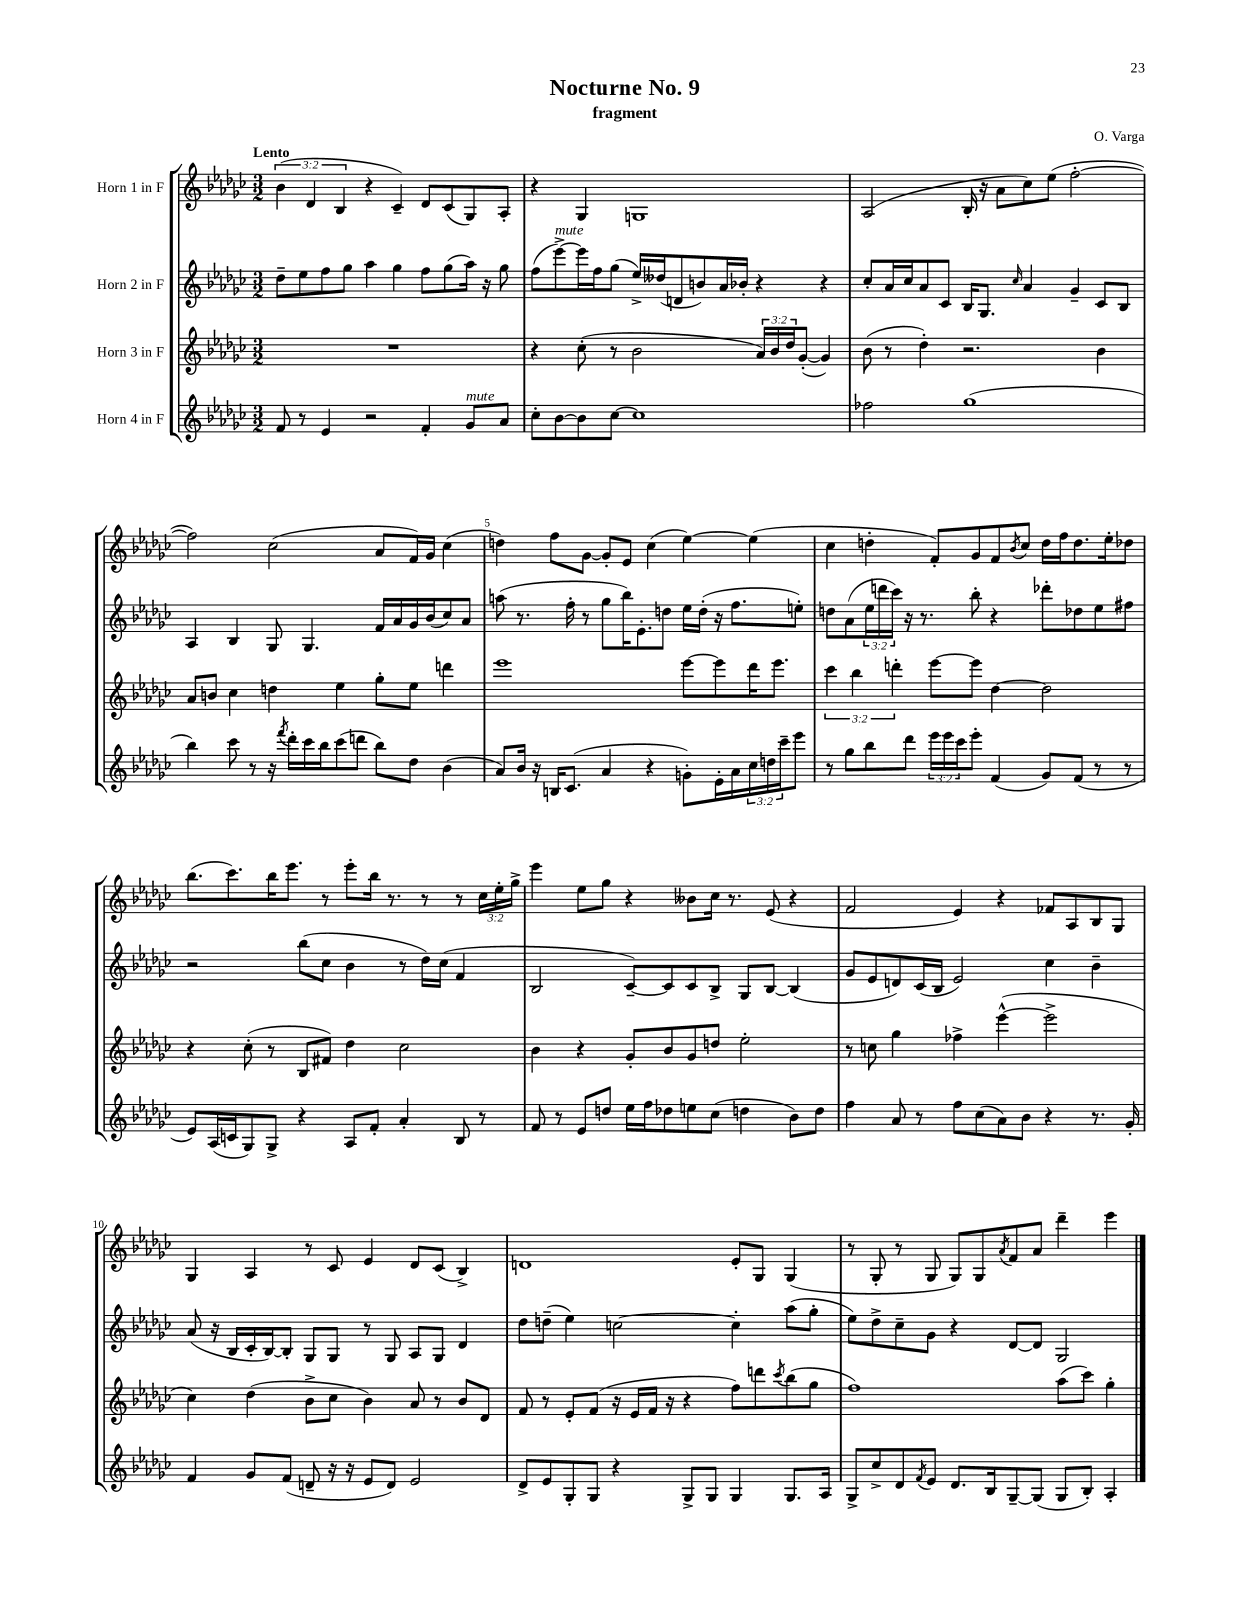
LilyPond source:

\header { title = "Nocturne No. 9" composer = "O. Varga" subtitle = "fragment" }
<<
\new StaffGroup <<
\new Staff = "s0" \with { instrumentName = "Horn 1 in F" } {
    \clef treble \key ges \major \numericTimeSignature \time 3/2 \override Staff.TupletNumber.text = #tuplet-number::calc-fraction-text \tempo "Lento"
    \tuplet 3/2 { bes'4( des'4 bes4 } r4 ces'4--) des'8 ces'8( ges8) aes8-. |
    r4 ges4 g1 |
    aes2( bes16-. r16 aes'8 ces''8) ees''8( f''2~-. |
    f''2) ces''2( aes'8 f'16) ges'16 ces''4( |
    d''4) f''8 ges'8~ ges'8-. ees'8 ces''4( ees''4~) ees''4( |
    ces''4 d''4-. f'8-.) ges'8 f'8 \acciaccatura { bes'8 } ces''8 d''16 f''16 d''8. ees''16-. des''8 |
    bes''8.( ces'''8.) bes''16 ees'''8. r8 ees'''8-. bes''16 r8. r8 r8 \tuplet 3/2 { ces''16 ees''16-. ges''16-> } |
    ees'''4 ees''8 ges''8 r4 beses'8 ces''16 r8. ees'8( r4 |
    f'2 ees'4) r4 fes'8 aes8 bes8 ges8 |
    ges4 aes4 r8 ces'8 ees'4 des'8 ces'8( bes4->) |
    d'1 ees'8-. ges8 ges4( |
    r8 ges8-. r8 ges8 ges8) ges8 \acciaccatura { aes'8 } f'8 aes'8 des'''4-- ees'''4 \bar "|." |
}
\new Staff = "s1" \with { instrumentName = "Horn 2 in F" } {
    \clef treble \key ges \major \numericTimeSignature \time 3/2 \override Staff.TupletNumber.text = #tuplet-number::calc-fraction-text
    des''8-- ees''8 f''8 ges''8 aes''4 ges''4 f''8 ges''8( aes''16) r16 ges''8 |
    f''8( ees'''8~->^\markup { \italic "mute" }) ees'''16 f''16 ges''8( ees''16->) deses''16( d'8 b'8) aes'16 bes'16-. r4 r4 |
    ces''8-. aes'16 ces''16 aes'8 ces'8 bes16 ges8. \grace { ces''16 } aes'4 ges'4-- ces'8 bes8 |
    aes4 bes4 ges8 ges4. f'16 aes'16 ges'16 bes'16( ces''8) aes'8 |
    a''8( r8. f''16-. r8 ges''8 bes''16) ees'8.-. d''8 ees''16 d''16-.( r16 f''8. e''8-.) |
    d''8 aes'8( \tuplet 3/2 { ees''16 d'''16 ces'''16) } r16 r8. bes''8-. r4 des'''8-. des''8 ees''8 fis''8 |
    r2 bes''8( ces''8 bes'4 r8 des''16) ces''16( f'4 |
    bes2 ces'8~--) ces'8 ces'8 bes8-> ges8 bes8~ bes4( |
    ges'8 ees'8 d'8) ces'16( bes16 ees'2) ces''4 bes'4-- |
    aes'8( r16 bes16 ces'16-. bes16~) bes8-. ges8 ges8 r8 ges8 aes8 ges8 des'4 |
    des''8 d''8--( ees''4) c''2~ c''4-. aes''8( ges''8-. |
    ees''8) des''8-> ces''8-- ges'8 r4 des'8~ des'8 ges2 \bar "|." |
}
\new Staff = "s2" \with { instrumentName = "Horn 3 in F" } {
    \clef treble \key ges \major \numericTimeSignature \time 3/2 \override Staff.TupletNumber.text = #tuplet-number::calc-fraction-text
    R1. |
    r4 ces''8-.( r8 bes'2 \tuplet 3/2 { aes'16) bes'16 des''16 } ges'8~-.( ges'4) |
    bes'8( r8 des''4-.) r2. bes'4 |
    aes'8 b'8 ces''4 d''4 ees''4 ges''8-. ees''8 d'''4 |
    ees'''1 ees'''8~ ees'''8 des'''16 ees'''8. |
    \tuplet 3/2 { ces'''4 bes''4 d'''4-. } ees'''8~ ees'''8 des''4~ des''2 |
    r4 ces''8-.( r8 bes8 fis'8) des''4 ces''2 |
    bes'4 r4 ges'8-. bes'8 ges'8 d''8 ees''2-. |
    r8 c''8 ges''4 fes''4-> ees'''4~-^( ees'''2-> |
    ces''4) des''4( bes'8-> ces''8 bes'4) aes'8 r8 bes'8 des'8 |
    f'8 r8 ees'8-. f'8( r16 ees'16 f'16 r16 r4 f''8) d'''8 \acciaccatura { ces'''8 } bes''8( ges''8 |
    f''1) aes''8( ces'''8) ges''4-. \bar "|." |
}
\new Staff = "s3" \with { instrumentName = "Horn 4 in F" } {
    \clef treble \key ges \major \numericTimeSignature \time 3/2 \override Staff.TupletNumber.text = #tuplet-number::calc-fraction-text
    f'8 r8 ees'4 r2 f'4-. ges'8^\markup { \italic "mute" } aes'8 |
    ces''8-. bes'8~ bes'8 ces''8~ ces''1 |
    fes''2 ges''1( |
    bes''4) ces'''8 r8 r16 \acciaccatura { f'''8 } des'''16-. ces'''16 bes''16 ces'''8( d'''8 bes''8) des''8 bes'4( |
    aes'8) bes'16 r16 b16 ces'8.( aes'4 r4 g'8-.) ees'16-. aes'16 \tuplet 3/2 { ces''16 d''16 ces'''16-- } ees'''8 |
    r8 ges''8 bes''8 des'''8 \tuplet 3/2 { ees'''16 ees'''16 ces'''16 } ees'''8-. f'4( ges'8) f'8( r8 r8 |
    ees'8) aes16( c'16 ges8) ges8-> r4 aes8 f'8-. aes'4-. bes8 r8 |
    f'8 r8 ees'8 d''8 ees''16 f''16 des''8 e''8 ces''8( d''4 bes'8) d''8 |
    f''4 aes'8 r8 f''8 ces''8( aes'8) bes'8 r4 r8. ges'16-. |
    f'4 ges'8 f'8( d'8-- r16 r16 ees'8 d'8) ees'2 |
    des'8-> ees'8 ges8-. ges8 r4 ges8-> ges8 ges4 ges8. aes16 |
    ges8-> ces''8-> des'8 \acciaccatura { f'8 } ees'8 des'8. bes16 ges8~-- ges8( ges8 bes8-.) aes4-. \bar "|." |
}
>>
>>
\layout { \context { \Score \override BarNumber.break-visibility = ##(#f #t #t) barNumberVisibility = #(every-nth-bar-number-visible 5) } }
